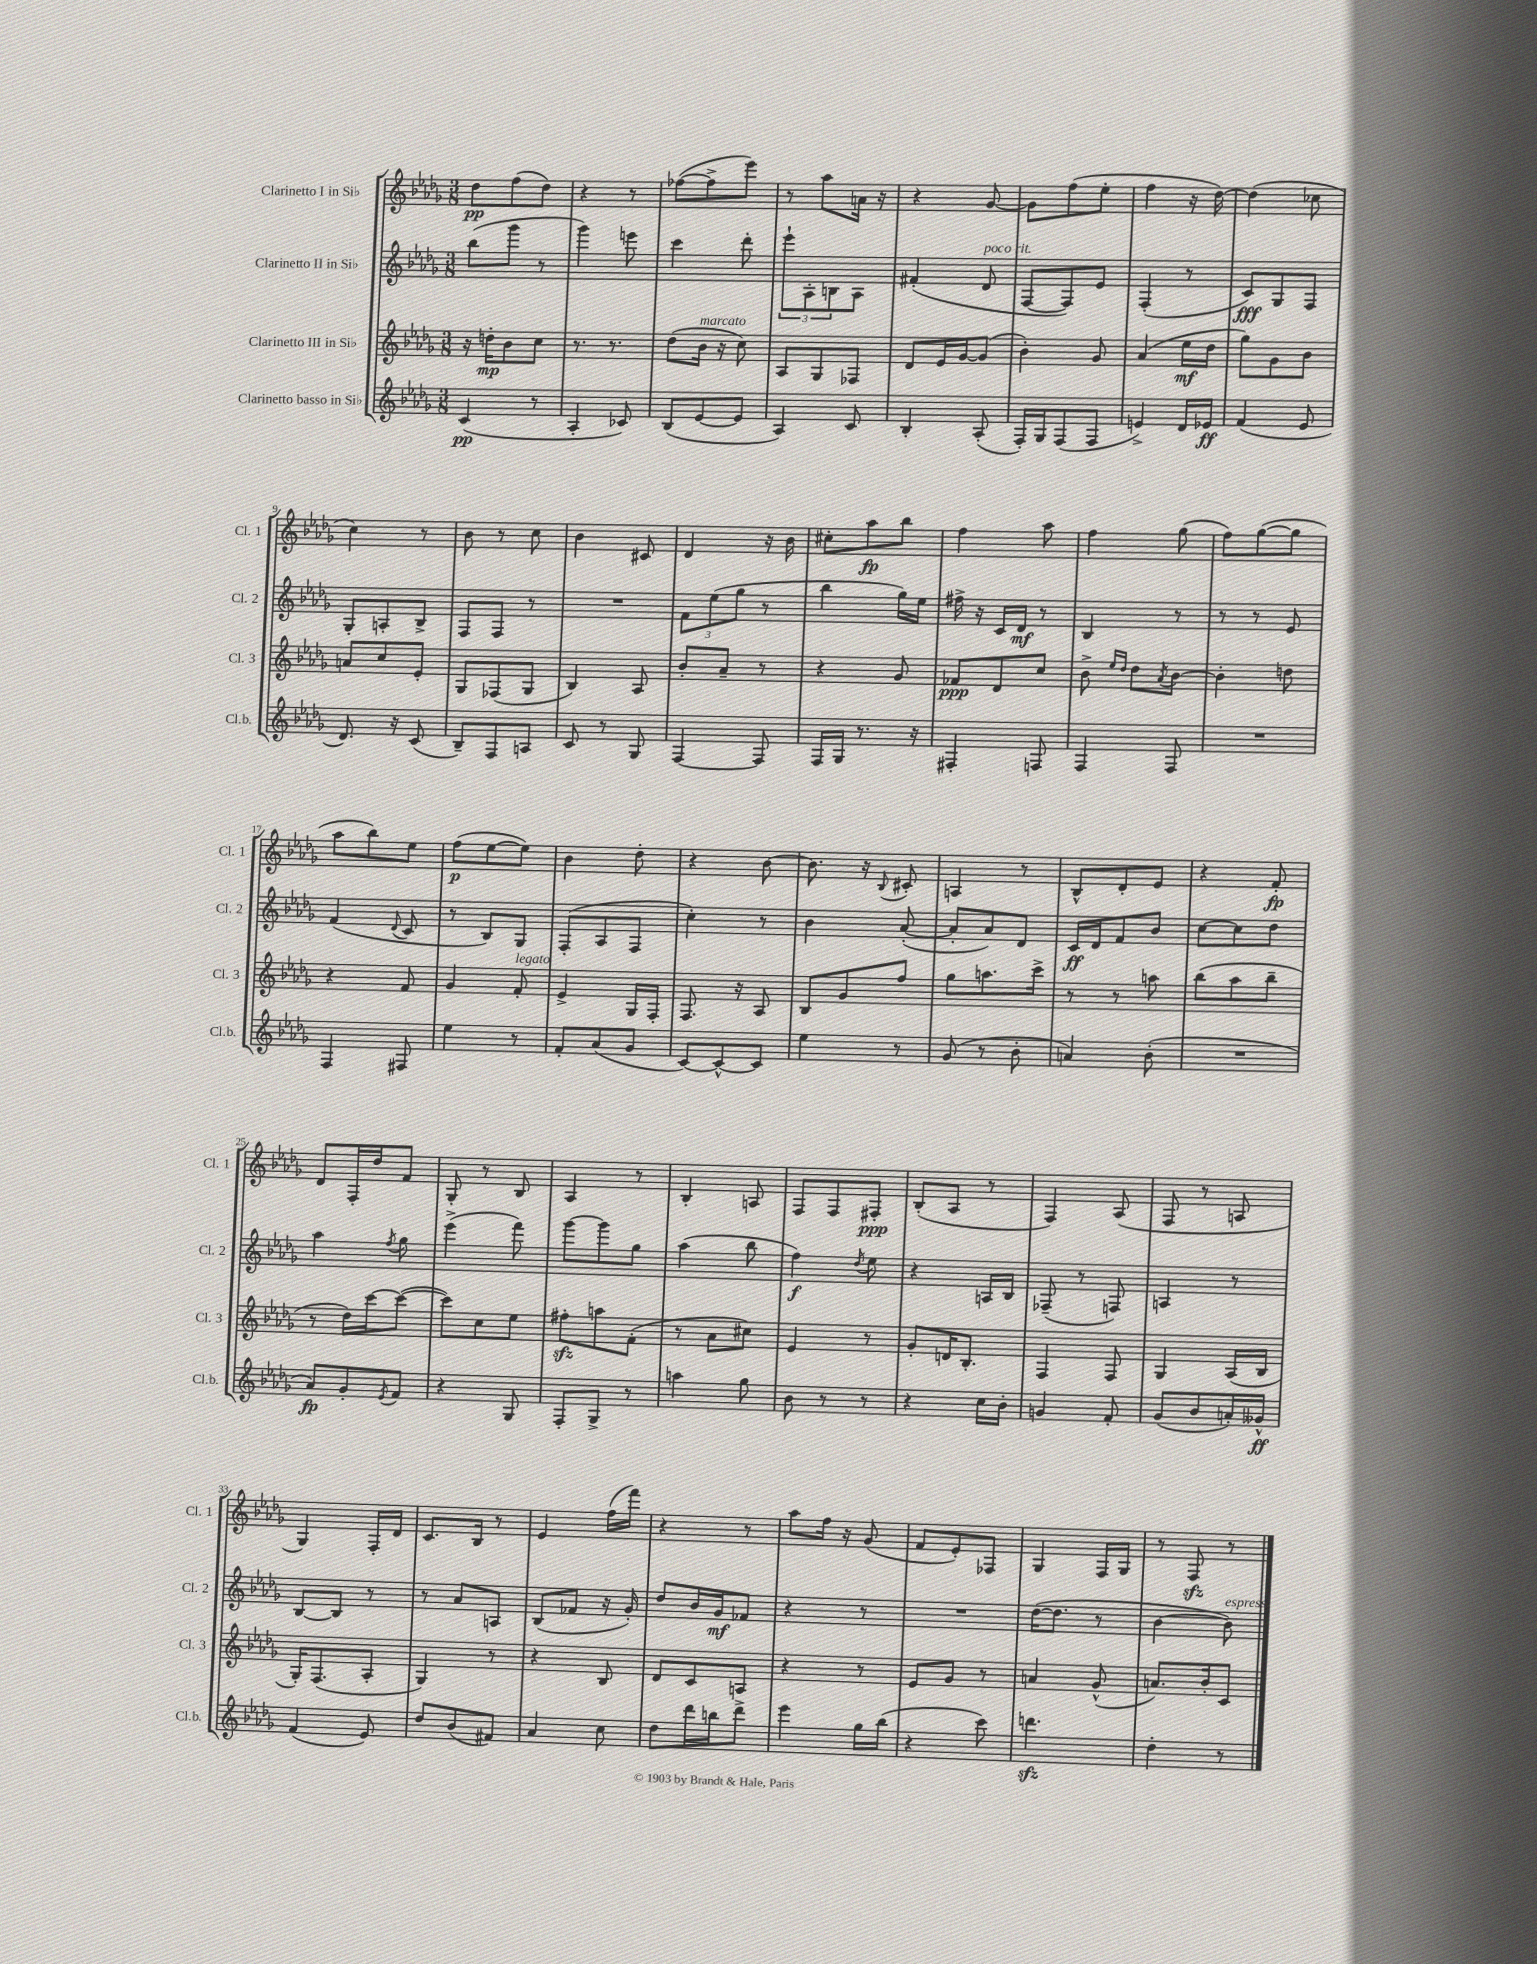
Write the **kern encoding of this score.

**kern	**dynam	**kern	**dynam	**kern	**dynam	**kern	**dynam
*part4	*part4	*part3	*part3	*part2	*part2	*part1	*part1
*staff4	*staff4	*staff3	*staff3	*staff2	*staff2	*staff1	*staff1
*I"Clarinetto basso in Si♭	*	*I"Clarinetto III in Si♭	*	*I"Clarinetto II in Si♭	*	*I"Clarinetto I in Si♭	*
*I'Cl.b.	*	*I'Cl. 3	*	*I'Cl. 2	*	*I'Cl. 1	*
*clefG2	*	*clefG2	*	*clefG2	*	*clefG2	*
*k[b-e-a-d-g-]	*	*k[b-e-a-d-g-]	*	*k[b-e-a-d-g-]	*	*k[b-e-a-d-g-]	*
*M3/8	*	*M3/8	*	*M3/8	*	*M3/8	*
=1	=1	=1	=1	=1	=1	=1	=1
(4c/	pp	16r	.	(8bb-\L	.	8dd-\L	pp
.	.	16ddn'\KL	mp	.	.	.	.
.	.	8b-\	.	8ggg-\J	.	(8ff\	.
8r	.	8cc\J	.	8r	.	8dd-\J)	.
=2	=2	=2	=2	=2	=2	=2	=2
4A-'/	.	8.r	.	4ggg-\)	.	4r	.
.	.	8.r	.	.	.	.	.
8c-X/)	.	.	.	8eeen\	.	8r	.
=3	=3	=3	=3	=3	=3	=3	=3
(8B-/L	.	(8dd-\L	.	4ccc\	.	([8ff-X\L	.
!	!	!LO:TX:a:i:t=marcato	!	!	!	!	!
[8e-/	.	16b-\Jk	.	.	.	8ff-^\]	.
.	.	16r	.	.	.	.	.
8e-/J]	.	8cc\)	.	8ddd-'\	.	8eee-\J)	.
=4	=4	=4	=4	=4	=4	=4	=4
4A-/)	.	8A-/L	.	12eee-`\L	.	8r	.
.	.	.	.	12A-'\	.	.	.
.	.	8G-/	.	.	.	8aa-\L	.
.	.	.	.	12Bn\	.	.	.
8c/	.	8F-X/J	.	8A-\J	.	16an\Jk	.
.	.	.	.	.	.	16r	.
=5	=5	=5	=5	=5	=5	=5	=5
4B-'/	.	8d-/L	.	(4f#X'/	.	4r	.
.	.	16e-/L	.	.	.	.	.
.	.	[16g-/J	.	.	.	.	.
!	!	!	!	!LO:TX:a:i:t=poco rit.	!	!	!
(8A-'/	.	(8g-/J]	.	8d-/	.	[8g-/	.
=6	=6	=6	=6	=6	=6	=6	=6
16F'/LL)	.	4b-'\)	.	[8F/L	.	8g-\L]	.
16G-/J	.	.	.	.	.	.	.
(8F/	.	.	.	8F/])	.	(8ff\	.
8F/J	.	8g-/	.	8e-/J	.	8ee-'\J	.
=7	=7	=7	=7	=7	=7	=7	=7
4en^/)	.	(4a-/	.	(4F'/	.	4ff\	.
16d-/LL	.	16ee-\LL	mf	8r	.	16r	.
16e-X/JJ	ff	16dd-\JJ	.	.	.	[16dd-\)	.
=8	=8	=8	=8	=8	=8	=8	=8
(4f/	.	8gg-\L)	.	8c/L)	fff	(4dd-\]	.
.	.	8g-\	.	8G-/	.	.	.
8e-/	.	8b-\J	.	8F/J	.	8cc-X\	.
!!LO:LB:g=z
=9	=9	=9	=9	=9	=9	=9	=9
8.d-/)	.	8an/L	.	8G-'/L	.	4cc\)	.
.	.	8cc/	.	8An'/	.	.	.
16r	.	.	.	.	.	.	.
(8c/	.	8e-'/J	.	8B-^/J	.	8r	.
=10	=10	=10	=10	=10	=10	=10	=10
8B-~/L)	.	8G-/L	.	8F/L	.	8b-\	.
8F/	.	(8F-X/	.	8F/J	.	8r	.
8An/J	.	8G-/J	.	8r	.	8cc\	.
=11	=11	=11	=11	=11	=11	=11	=11
8c/	.	4B-/)	.	4.r	.	4b-\	.
8r	.	.	.	.	.	.	.
8G-/	.	8A-/	.	.	.	8c#X/	.
=12	=12	=12	=12	=12	=12	=12	=12
[4F/	.	8b-'/L	.	12f\L	.	4d-/	.
.	.	.	.	(12ee-\	.	.	.
.	.	8a-~/J	.	.	.	.	.
.	.	.	.	12gg-\J	.	.	.
8F/]	.	8r	.	8r	.	16r	.
.	.	.	.	.	.	16b-\	.
=13	=13	=13	=13	=13	=13	=13	=13
16F/LL	.	4r	.	4bb-\	.	8cc#X'\L	.
16G-/JJ	.	.	.	.	.	.	.
8.r	.	.	.	.	.	8aa-\	fp
.	.	8g-/	.	16gg-\LL)	.	8bb-\J	.
16r	.	.	.	16ee-\JJ	.	.	.
=14	=14	=14	=14	=14	=14	=14	=14
4F#X'/	.	8f-X/L	ppp	16ff#X^\	.	4ff\	.
.	.	.	.	16r	.	.	.
.	.	8d-/	.	16c/LL	.	.	.
.	.	.	.	16d-/JJ	mf	.	.
8Fn/	.	8cc/J	.	8r	.	8aa-\	.
=15	=15	=15	=15	=15	=15	=15	=15
4F/	.	8b-^\	.	4B-/	.	4ff\	.
.	.	16qqee-/LL	.	.	.	.	.
.	.	16qqdd-/JJ	.	.	.	.	.
.	.	8dd-\L	.	.	.	.	.
.	.	8qa-/	.	.	.	.	.
8F/	.	[8b-\J	.	8r	.	(8gg-\	.
=16	=16	=16	=16	=16	=16	=16	=16
4.r	.	4b-'\]	.	8r	.	8ff\L)	.
.	.	.	.	8r	.	([8gg-\	.
.	.	8ddn\	.	8e-/	.	8gg-\J]	.
!!LO:LB:g=z
=17	=17	=17	=17	=17	=17	=17	=17
4F/	.	4r	.	(4f/	.	8aa-\L	.
.	.	.	.	.	.	8bb-\)	.
.	.	.	.	8qqd-/	.	.	.
8F#X/	.	8f/	.	8c/	.	8ee-\J	.
=18	=18	=18	=18	=18	=18	=18	=18
4ee-\	.	4g-/	.	8r	.	(8ff\L	p
.	.	.	.	8B-/L)	.	[8ee-\	.
!	!	!LO:TX:a:i:t=legato	!	!	!	!	!
8r	.	8f'/	.	8G-/J	.	8ee-\J])	.
=19	=19	=19	=19	=19	=19	=19	=19
8f'/L	.	4e-^/	.	(8F'/L	.	4b-\	.
(8a-/	.	.	.	8A-/	.	.	.
8g-/J	.	16G-/LL	.	8F/J	.	8dd-'\	.
.	.	16F'/JJ	.	.	.	.	.
=20	=20	=20	=20	=20	=20	=20	=20
[8c/L)	.	8.F/	.	4cc'\)	.	4r	.
8c^^/_	.	.	.	.	.	.	.
.	.	16r	.	.	.	.	.
8c/J]	.	8A-/	.	8r	.	[8b-\	.
=21	=21	=21	=21	=21	=21	=21	=21
4ee-\	.	8B-/L	.	4b-\	.	8.b-\]	.
.	.	8g-/	.	.	.	.	.
.	.	.	.	.	.	16r	.
.	.	.	.	.	.	8qqB-/	.
8r	.	8ff/J	.	([8a-'/	.	8c#X'/	.
=22	=22	=22	=22	=22	=22	=22	=22
(8g-/	.	8gg-\L	.	8a-'/L]	.	4An/	.
8r	.	8.aan\	.	8a-/)	.	.	.
8b-'\	.	.	.	8d-/J	.	8r	.
.	.	16ccc^\Jk	.	.	.	.	.
=23	=23	=23	=23	=23	=23	=23	=23
4an/)	.	8r	.	16c/LL	ff	8B-^^/L	.
.	.	.	.	16d-/J	.	.	.
.	.	8r	.	8f/	.	8d-'/	.
(8b-'\	.	8aan\	.	8b-/J	.	8e-/J	.
=24	=24	=24	=24	=24	=24	=24	=24
4.r	.	(8bb-\L	.	[8cc\L	.	4r	.
.	.	8aa-\	.	8cc\]	.	.	.
.	.	8bb-~\J	.	8dd-\J	.	8f'/	fp
!!LO:LB:g=z
=25	=25	=25	=25	=25	=25	=25	=25
8a-/L)	fp	8r	.	4aa-\	.	8d-/L	.
8g-'/	.	16dd-\LL)	.	.	.	16F'/L	.
.	.	[16ccc\J	.	.	.	16dd-/J	.
8qe-/	.	.	.	8qff/	.	.	.
8f/J	.	(8ccc\J_	.	8gg-\	.	8f/J	.
=26	=26	=26	=26	=26	=26	=26	=26
4r	.	8ccc\L])	.	(4eee-^\	.	8G-'/	.
.	.	8cc\	.	.	.	8r	.
8G-/	.	8ee-\J	.	8fff\)	.	8B-/	.
=27	=27	=27	=27	=27	=27	=27	=27
8F'/L	.	8ff#Xzz'\L	.	[8ggg-\L	.	4A-/	.
8G-^/J	.	8aan\	.	8ggg-\]	.	.	.
8r	.	(8f'\J	.	8gg-\J	.	8r	.
=28	=28	=28	=28	=28	=28	=28	=28
4aan\	.	8r	.	(4aa-\	.	4B-'/	.
.	.	8a-\L	.	.	.	.	.
8gg-\	.	8cc#X\J)	.	8bb-\	.	8An/	.
=29	=29	=29	=29	=29	=29	=29	=29
8b-\	.	4e-/	.	4ff\)	f	8F/L	.
8r	.	.	.	.	.	8F/	.
.	.	.	.	8qdd-/	.	.	.
8r	.	8r	.	8ee-\	.	8F#X'/J	ppp
=30	=30	=30	=30	=30	=30	=30	=30
4r	.	8g-'/L	.	4r	.	(8B-'/L	.
.	.	16dn/K	.	.	.	8A-/J	.
.	.	8.B-'/J	.	.	.	.	.
16cc\LL	.	.	.	16An/LL	.	8r	.
16b-'\JJ	.	.	.	16B-/JJ	.	.	.
=31	=31	=31	=31	=31	=31	=31	=31
4gn/	.	4F/	.	(8F-X~/	.	4F/)	.
.	.	.	.	8r	.	.	.
8f'/	.	8F/	.	8Fn/)	.	(8A-/	.
=32	=32	=32	=32	=32	=32	=32	=32
(8g-/L	.	4G-/	.	4An/	.	8F/	.
8b-/	.	.	.	.	.	8r	.
16an'/L)	.	(16A-/LL	.	8r	.	8An/	.
16g--X^^/JJ	ff	16B-/JJ	.	.	.	.	.
!!LO:LB:g=z
=33	=33	=33	=33	=33	=33	=33	=33
(4f/	.	16G-'/KL)	.	[8B-/L	.	4G-/)	.
.	.	(8.F/	.	.	.	.	.
.	.	.	.	8B-/J]	.	.	.
8e-/)	.	8A-'/J	.	8r	.	16F'/LL	.
.	.	.	.	.	.	16d-/JJ	.
=34	=34	=34	=34	=34	=34	=34	=34
8dd-/L	.	4G-/)	.	8r	.	8.c/L	.
(8b-/	.	.	.	8a-/L	.	.	.
.	.	.	.	.	.	16B-/Jk	.
8f#X/J)	.	8r	.	8An/J	.	8r	.
=35	=35	=35	=35	=35	=35	=35	=35
4a-/	.	4r	.	(8B-/L	.	4e-/	.
.	.	.	.	8f-X/J	.	.	.
8cc\	.	8B-/	.	16r	.	(16ff\LL	.
.	.	.	.	16g-'/)	.	16fff\JJ)	.
=36	=36	=36	=36	=36	=36	=36	=36
8dd-\L	.	8d-/L	.	8dd-/L	.	4r	.
16ddd-\L	.	8c/	.	16b-/L	.	.	.
16bbn\J	.	.	.	16g-/J	mf	.	.
8ddd-^\J	.	8An/J	.	8f-X/J	.	8r	.
=37	=37	=37	=37	=37	=37	=37	=37
4eee-\	.	4r	.	4r	.	8aa-\L	.
.	.	.	.	.	.	16ff\Jk	.
.	.	.	.	.	.	16r	.
16gg-\LL	.	8r	.	8r	.	(8g-/	.
(16bb-\JJ	.	.	.	.	.	.	.
=38	=38	=38	=38	=38	=38	=38	=38
4r	.	8e-/L	.	4.r	.	8f/L	.
.	.	8g-/J	.	.	.	8e-'/)	.
8ccc\)	.	8r	.	.	.	8F-X/J	.
=39	=39	=39	=39	=39	=39	=39	=39
4.dddnzz\	.	4an/	.	([16dd-\KL	.	4G-/	.
.	.	.	.	8.dd-\J]	.	.	.
.	.	(8g-^^/	.	8r	.	16F/LL	.
.	.	.	.	.	.	16G-/JJ	.
=40	=40	=40	=40	=40	=40	=40	=40
4dd-'\	.	8.an/L)	.	[4b-\	.	8r	.
.	.	.	.	.	.	8Fzz/	.
.	.	16b-'/k	.	.	.	.	.
!	!	!	!	!LO:TX:a:i:t=espress.	!	!	!
8r	.	8c/J	.	8b-\])	.	8r	.
==	==	==	==	==	==	==	==
*-	*-	*-	*-	*-	*-	*-	*-
